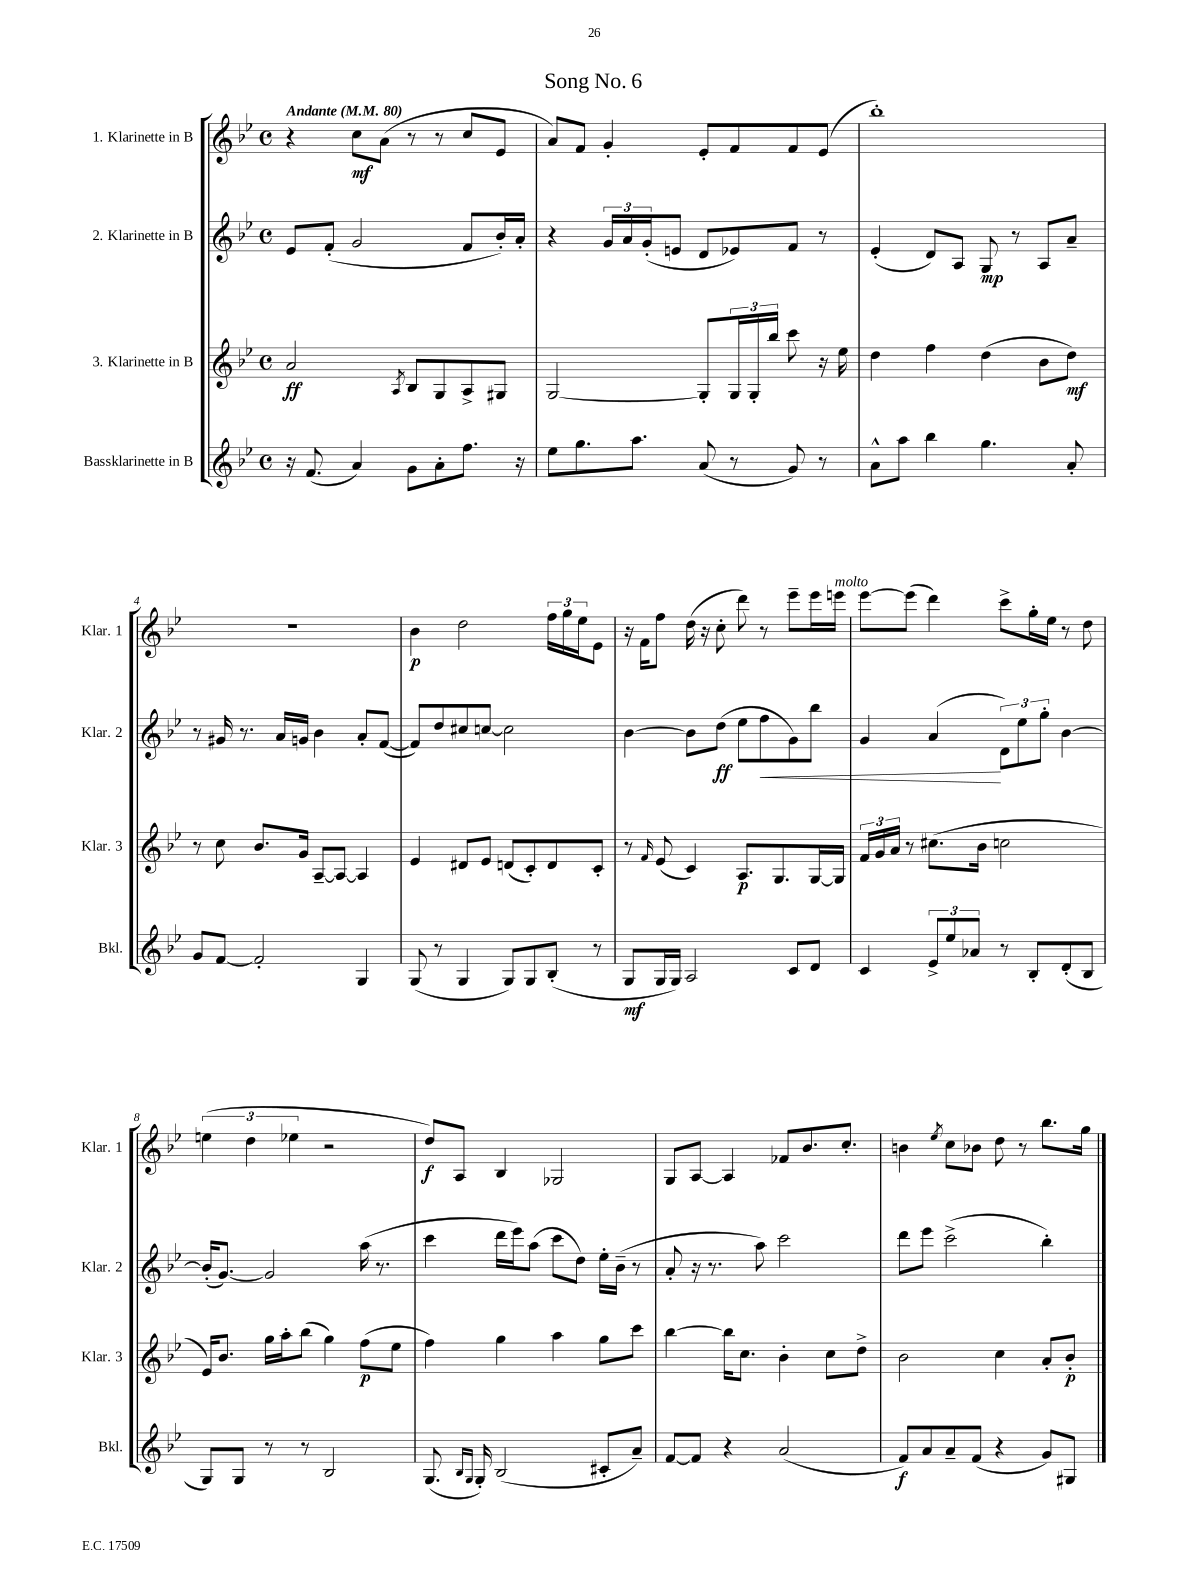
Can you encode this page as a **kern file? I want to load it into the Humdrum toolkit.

**kern	**kern	**kern	**kern
*staff4	*staff3	*staff2	*staff1
*clefG2	*clefG2	*clefG2	*clefG2
*k[b-e-]	*k[b-e-]	*k[b-e-]	*k[b-e-]
*M4/4	*M4/4	*M4/4	*M4/4
*met(c)	*met(c)	*met(c)	*met(c)
*MM80	*MM80	*MM80	*MM80
16r	2a/	8e-/L	4r
(8.f/	.	.	.
.	.	(8f'/J	.
4a/)	.	2g/	8cc\L
.	.	.	(8a\J
.	8qA/	.	.
8g\L	8B-/L	.	8r
8a'\	8G/	.	8r
8.ff\J	8A^/	8f/L	8cc/L
.	8G#/J	16b-'/L)	8e-/J
16r	.	16a'/JJ	.
=	=	=	=
8ee-\L	[2G/	4r	8a/L)
8.gg\	.	.	8f/J
.	.	24g/LL	4g'/
.	.	24a/	.
8.aa\J	.	.	.
.	.	(24g'/J	.
.	.	8e/J	.
(8a/	8G'/]L	8d/L	8e-'/L
8r	24G/L	8e-/)	8f/
.	24G'/	.	.
.	24bb-/JJ	.	.
8g/)	8ccc\	8f/J	8f/
8r	16r	8r	(8e-/J
.	16ee-\	.	.
=	=	=	=
8a^^\L	4dd\	(4e-'/	1bb-')
8aa\J	.	.	.
4bb-\	4ff\	8d/L)	.
.	.	8A/J	.
4.gg\	(4dd\	8G/	.
.	.	8r	.
.	8b-\L	8A/L	.
8a'/	8dd\J)	8a~/J	.
=	=	=	=
8g/L	8r	8r	1r
[8f/J	8cc\	16g#/	.
.	.	8.r	.
2f'/]	8.b-/L	.	.
.	.	16a/LL	.
.	16g/Jk	16g/JJ	.
.	[8A~/L	4b-\	.
.	8A/_J	.	.
4G/	4A/]	8a'/L	.
.	.	([8f/J	.
=	=	=	=
(8G/	4e-/	8f/]L)	4b-\
8r	.	8dd/	.
4G/	8d#/L	8cc#/	2dd\
.	8e-/J	[8cc/J	.
8G/L)	(8d/L	2cc\]	.
8G/	8c'/)	.	.
(8B-'/J	8d/	.	24ff\LL
.	.	.	24gg\
.	.	.	24ee-\J
8r	8c'/J	.	8e-\J
=	=	=	=
8G/L	8r	[4b-\	16r
.	.	.	16f\LK
.	16qqf/	.	.
16G/L	(8e-/	.	8ff\J
16G/JJ)	.	.	.
2A/	4c/)	8b-\]L	(16dd\
.	.	.	16r
.	.	(8dd\J	8cc'\
.	8.A/L	8ee-\L	8ddd\)
.	.	8ff\	8r
.	8.G/	.	.
8c/L	.	8g\)	8eee-~\L
8d/J	[16G/L	8bb-\J	16eee-\L
.	16G/]JJ	.	16eee\JJ
=	=	=	=
4c/	24f/LL	4g/	[8eee-\L
.	24g/	.	.
.	24a/JJ	.	.
.	8r	.	(8eee-\]J
12e-^/L	(8.cc#\L	(4a/	4ddd\)
12ee-/	.	.	.
12a-/J	.	.	.
.	16b-\Jk	.	.
8r	2cc\	12d\L)	8ccc^\L
.	.	12ee-\	.
8B-'/L	.	.	16gg'\L
.	.	12gg'\J	.
.	.	.	16ee-\JJ
(8d'/	.	[4b-\	8r
8B-/J	.	.	8dd\
=	=	=	=
8G/L)	16e-/LK)	(16b-'/]LK	(6ee\
.	8.b-/J	[8.g/J)	.
8G/J	.	.	.
.	.	.	6dd\
8r	16gg\LL	2g/]	.
.	16aa'\J	.	.
.	.	.	6ee-\
8r	(8bb-\J	.	.
2B-/	4gg\)	.	2r
.	(8ff\L	(16aa\	.
.	.	8.r	.
.	8ee-\J	.	.
=	=	=	=
(8.G/	4ff\)	4ccc\	8dd/L)
.	.	.	8A/J
16qqB-/LL	.	.	.
16qqG/JJ	.	.	.
16G'/)	.	.	.
(2B-/	4gg\	16ddd\LL	4B-/
.	.	16eee-\J)	.
.	.	(8aa\J	.
.	4aa\	8ccc\L	2G-/
.	.	8dd\J)	.
8c#'/L	8gg\L	16ee-'\LL	.
.	.	(16b-~\JJ	.
8a~/J)	8ccc\J	8r	.
=	=	=	=
[8f/L	[4bb-\	8a'/	8G/L
8f/]J	.	16r	[8A/J
.	.	8.r	.
4r	16bb-\]LK	.	4A/]
.	8.cc\J	.	.
.	.	8aa\)	.
(2a/	4b-'\	2ccc\	8f-/L
.	.	.	8.b-/
.	8cc\L	.	.
.	.	.	8.cc'/J
.	8dd^\J	.	.
=	=	=	=
8f/L)	2b-\	8ddd\L	4b\
8a/	.	8eee-\J	.
.	.	.	8qee-/
8a~/	.	(2ccc^\	8cc\L
(8f/J	.	.	8b-\J
4r	4cc\	.	8dd\
.	.	.	8r
8g/L)	8a'/L	4bb-'\)	8.bb-\L
8G#/J	8b-'/J	.	.
.	.	.	16gg\Jk
==	==	==	==
*-	*-	*-	*-
